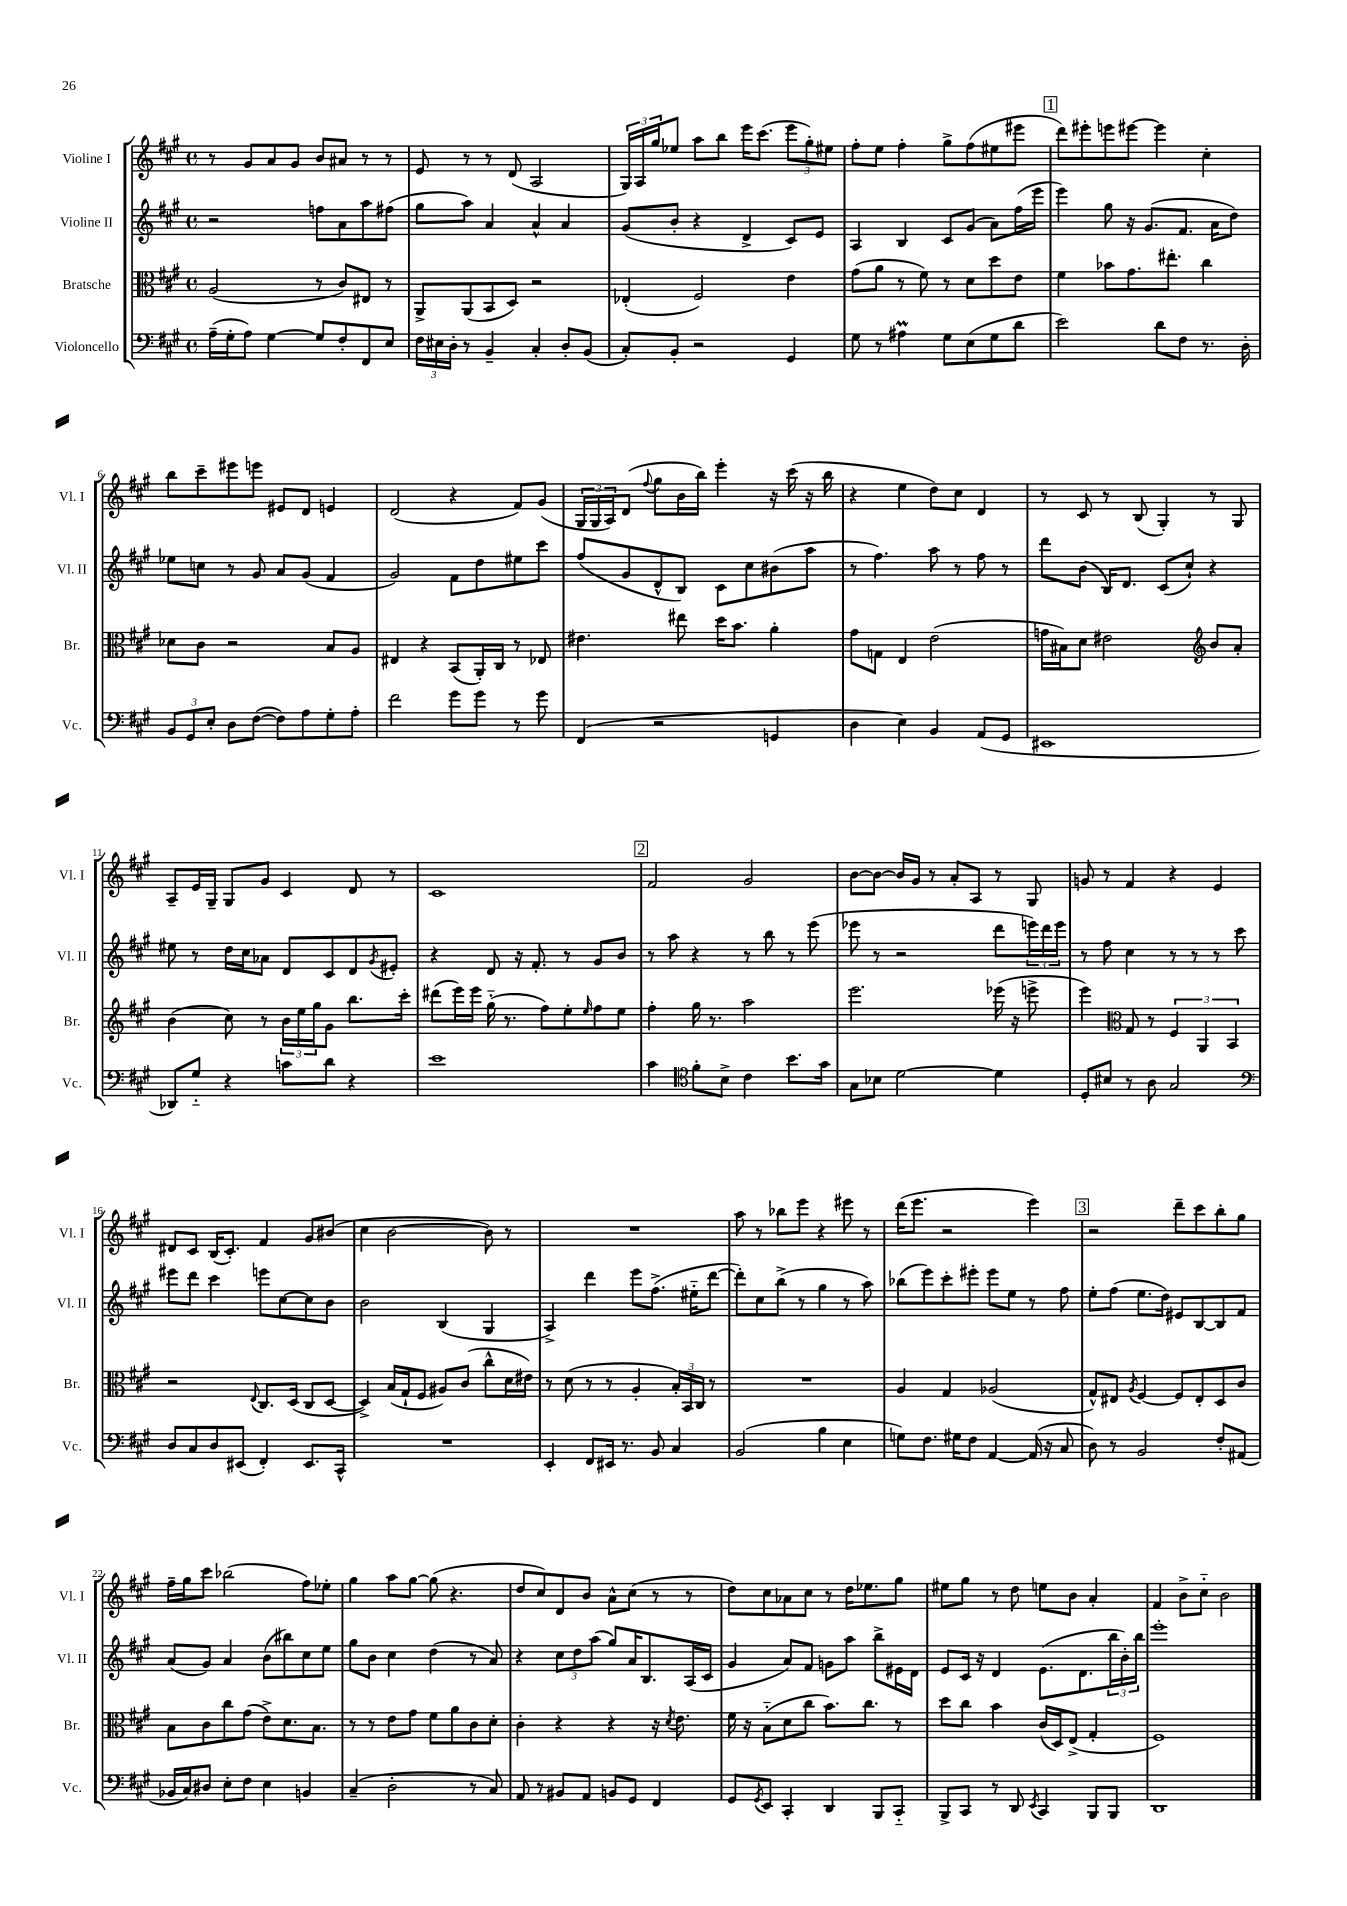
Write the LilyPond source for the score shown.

<<
\new StaffGroup <<
\new Staff = "s0" \with { instrumentName = "Violine I" shortInstrumentName = "Vl. I" } {
    \clef treble \key a \major \defaultTimeSignature \time 4/4
    r8 gis'8 a'8 gis'8 b'8 ais'8 r8 r8 |
    e'8 r8 r8 d'8( a2 |
    \tuplet 3/2 { gis16) a16 gis''16 } ees''8 a''8 b''8 e'''16 cis'''8.( \tuplet 3/2 { e'''8 gis''8-.) eis''8 } |
    fis''8-. e''8 fis''4-. gis''8-> fis''8( eis''8 eis'''8 |
    \mark \markup { \box "1" } d'''8) eis'''8-. e'''8 eis'''8~ eis'''4 cis''4-. |
    b''8 cis'''8-- eis'''8 e'''8 eis'8 d'8 e'4 |
    d'2( r4 fis'8) gis'8( |
    \tuplet 3/2 { gis16 gis16 a16) } d'8( \appoggiatura { fis''8 } gis''8 b'16 b''16) e'''4-. r16 cis'''16( r16 b''16 |
    r4 e''4 d''8) cis''8 d'4 |
    r8 cis'8 r8 b8( gis4-.) r8 gis8 |
    a8-- e'16 gis16-- gis8 gis'8 cis'4 d'8 r8 |
    cis'1 |
    \mark \markup { \box "2" } fis'2 gis'2 |
    b'8~ b'8~ b'16 gis'16 r8 a'8-. a8 r8 gis8 |
    g'8 r8 fis'4 r4 e'4 |
    dis'8 cis'8 b16( cis'8.-.) fis'4 gis'8 bis'8( |
    cis''4 b'2~ b'8) r8 |
    R1 |
    a''8 r8 bes''8 e'''8 r4 eis'''8 r8 |
    d'''16( e'''8. r2 e'''4) |
    \mark \markup { \box "3" } r2 d'''8-- cis'''8 b''8-. gis''8 |
    fis''16-- gis''16 cis'''8 bes''2( fis''8) ees''8-. |
    gis''4 a''8 gis''8~ gis''8( r4. |
    d''8 cis''8) d'8 b'8 a'8-^ cis''8( r8 r8 |
    d''8) cis''8 aes'8 cis''8 r8 d''16 ees''8. gis''8 |
    eis''8 gis''8 r8 d''8 e''8 b'8 a'4-. |
    fis'4 b'8-> cis''8-_ b'2 \bar "|." |
}
\new Staff = "s1" \with { instrumentName = "Violine II" shortInstrumentName = "Vl. II" } {
    \clef treble \key a \major \defaultTimeSignature \time 4/4
    r2 f''8 a'8 a''8 fis''8( |
    gis''8 a''8) a'4 a'4-^ a'4 |
    gis'8( b'8-. r4 d'4-> cis'8) e'8 |
    a4 b4 cis'8 gis'8( a'8) fis''16( e'''16 |
    \mark \markup { \box "1" } e'''4) gis''8 r16 gis'8.( fis'8. a'16 d''8) |
    ees''8 c''8 r8 gis'8 a'8 gis'8( fis'4 |
    gis'2) fis'8 d''8 eis''8 cis'''8 |
    fis''8( gis'8 d'8-^ b8) cis'8 cis''8 bis'8( a''8 |
    r8 fis''4.) a''8 r8 fis''8 r8 |
    d'''8 b'8( b16) d'8. cis'8( cis''8-!) r4 |
    eis''8 r8 d''16 cis''16 aes'8 d'8 cis'8 d'8 \acciaccatura { gis'8 } eis'8-. |
    r4 d'8 r16 fis'8.-. r8 gis'8 b'8 |
    \mark \markup { \box "2" } r8 a''8 r4 r8 b''8 r8 e'''8( |
    ees'''8 r8 r2 d'''8 \tuplet 3/2 { e'''16) d'''16 e'''16 } |
    r8 fis''8 cis''4 r8 r8 r8 cis'''8 |
    eis'''8 d'''8 cis'''4 e'''8 cis''8~ cis''8 b'8 |
    b'2 b4( gis4 |
    a4->) d'''4 e'''8 fis''8.->( eis''16-_ d'''8~ |
    d'''8-.) cis''8 b''8->( r8 gis''4 r8 a''8) |
    bes''8( e'''8) cis'''8-. eis'''8-. eis'''8 e''8 r8 fis''8 |
    \mark \markup { \box "3" } e''8-. fis''8( e''8. d''16) eis'8 b8~ b8 fis'8 |
    a'8( gis'8) a'4 b'8( bis''8) cis''8 e''8 |
    gis''8 b'8 cis''4 d''4( r8 a'8) |
    r4 \tuplet 3/2 { cis''8 d''8 a''8( } gis''8) a'16 b8. a16( cis'16 |
    gis'4 a'8) fis'8 g'8 a''8 b''8-> eis'16 d'16 |
    e'8 cis'16 r16 d'4 e'8.( d'8. \tuplet 3/2 { b''16 b'16-.) b''16 } |
    e'''1-. \bar "|." |
}
\new Staff = "s2" \with { instrumentName = "Bratsche" shortInstrumentName = "Br." } {
    \clef alto \key a \major \defaultTimeSignature \time 4/4
    a2( r8 cis'8) eis8 r8 |
    a,8-> a,8( b,8 d8) r2 |
    ees4-.( fis2) e'4 |
    gis'8( a'8 r8 fis'8) r8 d'8 d''8 e'8 |
    \mark \markup { \box "1" } fis'4 bes'8 gis'8. eis''8.-. cis''4 |
    des'8 cis'8 r2 b8 a8 |
    eis4 r4 b,8( a,16-.) cis16 r8 ees8 |
    eis'4. eis''8 d''16 b'8. a'4-. |
    gis'8 g8 e4 e'2( |
    g'16 bis16) d'8 eis'2 \clef treble b'8 a'8-. |
    b'4( cis''8) r8 \tuplet 3/2 { b'16 e''16 gis''16 } gis'8 b''8. cis'''16-. |
    dis'''8( e'''16) e'''16 gis''16-_( r8. fis''8) e''8-. \grace { e''16 } fis''8 e''8 |
    \mark \markup { \box "2" } fis''4-. gis''16 r8. a''2 |
    e'''2. ees'''16( r16 e'''8-> |
    e'''4) \clef alto gis8 r8 \tuplet 3/2 { fis4 a,4 b,4 } |
    r2 \appoggiatura { e8 } cis8. d16( cis8 d8~ |
    d4->) b16( gis16-! fis8 ais8) cis'8( cis''8-^ d'16 eis'16) |
    r8 d'8( r8 r8 a4-. \tuplet 3/2 { b16-.) b,16 cis16 } r8 |
    R1 |
    a4 gis4 aes2( |
    \mark \markup { \box "3" } gis8-^) eis8 \acciaccatura { a8 } fis4~ fis8 eis8-. d8 cis'8 |
    b8 cis'8 cis''8 gis'8( e'8->) d'8. b8. |
    r8 r8 e'8 gis'8 fis'8 a'8 cis'8 d'8-. |
    cis'4-. r4 r4 r16 \acciaccatura { d'8 } e'8. |
    fis'16 r16 b8-_( d'8 cis''8 b'8.) cis''8. r8 |
    d''8 cis''8 b'4 cis'16( d16) e8->( gis4-. |
    fis1) \bar "|." |
}
\new Staff = "s3" \with { instrumentName = "Violoncello" shortInstrumentName = "Vc." } {
    \clef bass \key a \major \defaultTimeSignature \time 4/4
    a16--( gis16-. a8) gis4~ gis8 fis8-. fis,8 e8 |
    \tuplet 3/2 { fis16 eis16 d16-. } r8 b,4-- cis4-. d8-. b,8( |
    cis8-.) b,8-. r2 gis,4 |
    gis8 r8 ais4\prall gis8 e8( gis8 d'8 |
    \mark \markup { \box "1" } e'2) d'8 fis8 r8. d16-. |
    \tuplet 3/2 { b,8 gis,8 e8-. } d8 fis8~( fis8) a8 gis8-. a8-. |
    fis'2 gis'8 gis'8 r8 gis'8 |
    fis,4( r2 g,4 |
    d4 e4) b,4 a,8( gis,8 |
    eis,1 |
    des,8) gis8-_ r4 c'8 d'8 r4 |
    e'1 |
    \mark \markup { \box "2" } cis'4 \clef tenor fis'8-. b8-> cis'4 b'8. gis'16 |
    gis8 bes8 d'2~ d'4 |
    d8-. bis8 r8 a8 gis2 |
    \clef bass d8 cis8 d8 eis,8( fis,4-.) eis,8. cis,16-^ |
    R1 |
    e,4-. fis,8 eis,16 r8. b,8 cis4 |
    b,2( b4 e4 |
    g8) fis8. gis16 fis8 a,4~ a,16( r16 cis8 |
    \mark \markup { \box "3" } d8) r8 b,2 fis8-. ais,8( |
    bes,16 cis16) dis8 e8-. fis8 e4 b,4 |
    cis4--( d2-. r8 cis8) |
    a,8 r8 bis,8 a,8 b,8 gis,8 fis,4 |
    gis,8 \acciaccatura { gis,8 } e,8 cis,4-. d,4 b,,8 cis,8-_ |
    b,,8-> cis,8 r8 d,8 \acciaccatura { e,8 } cis,4 b,,8 b,,8 |
    d,1 \bar "|." |
}
>>
>>
